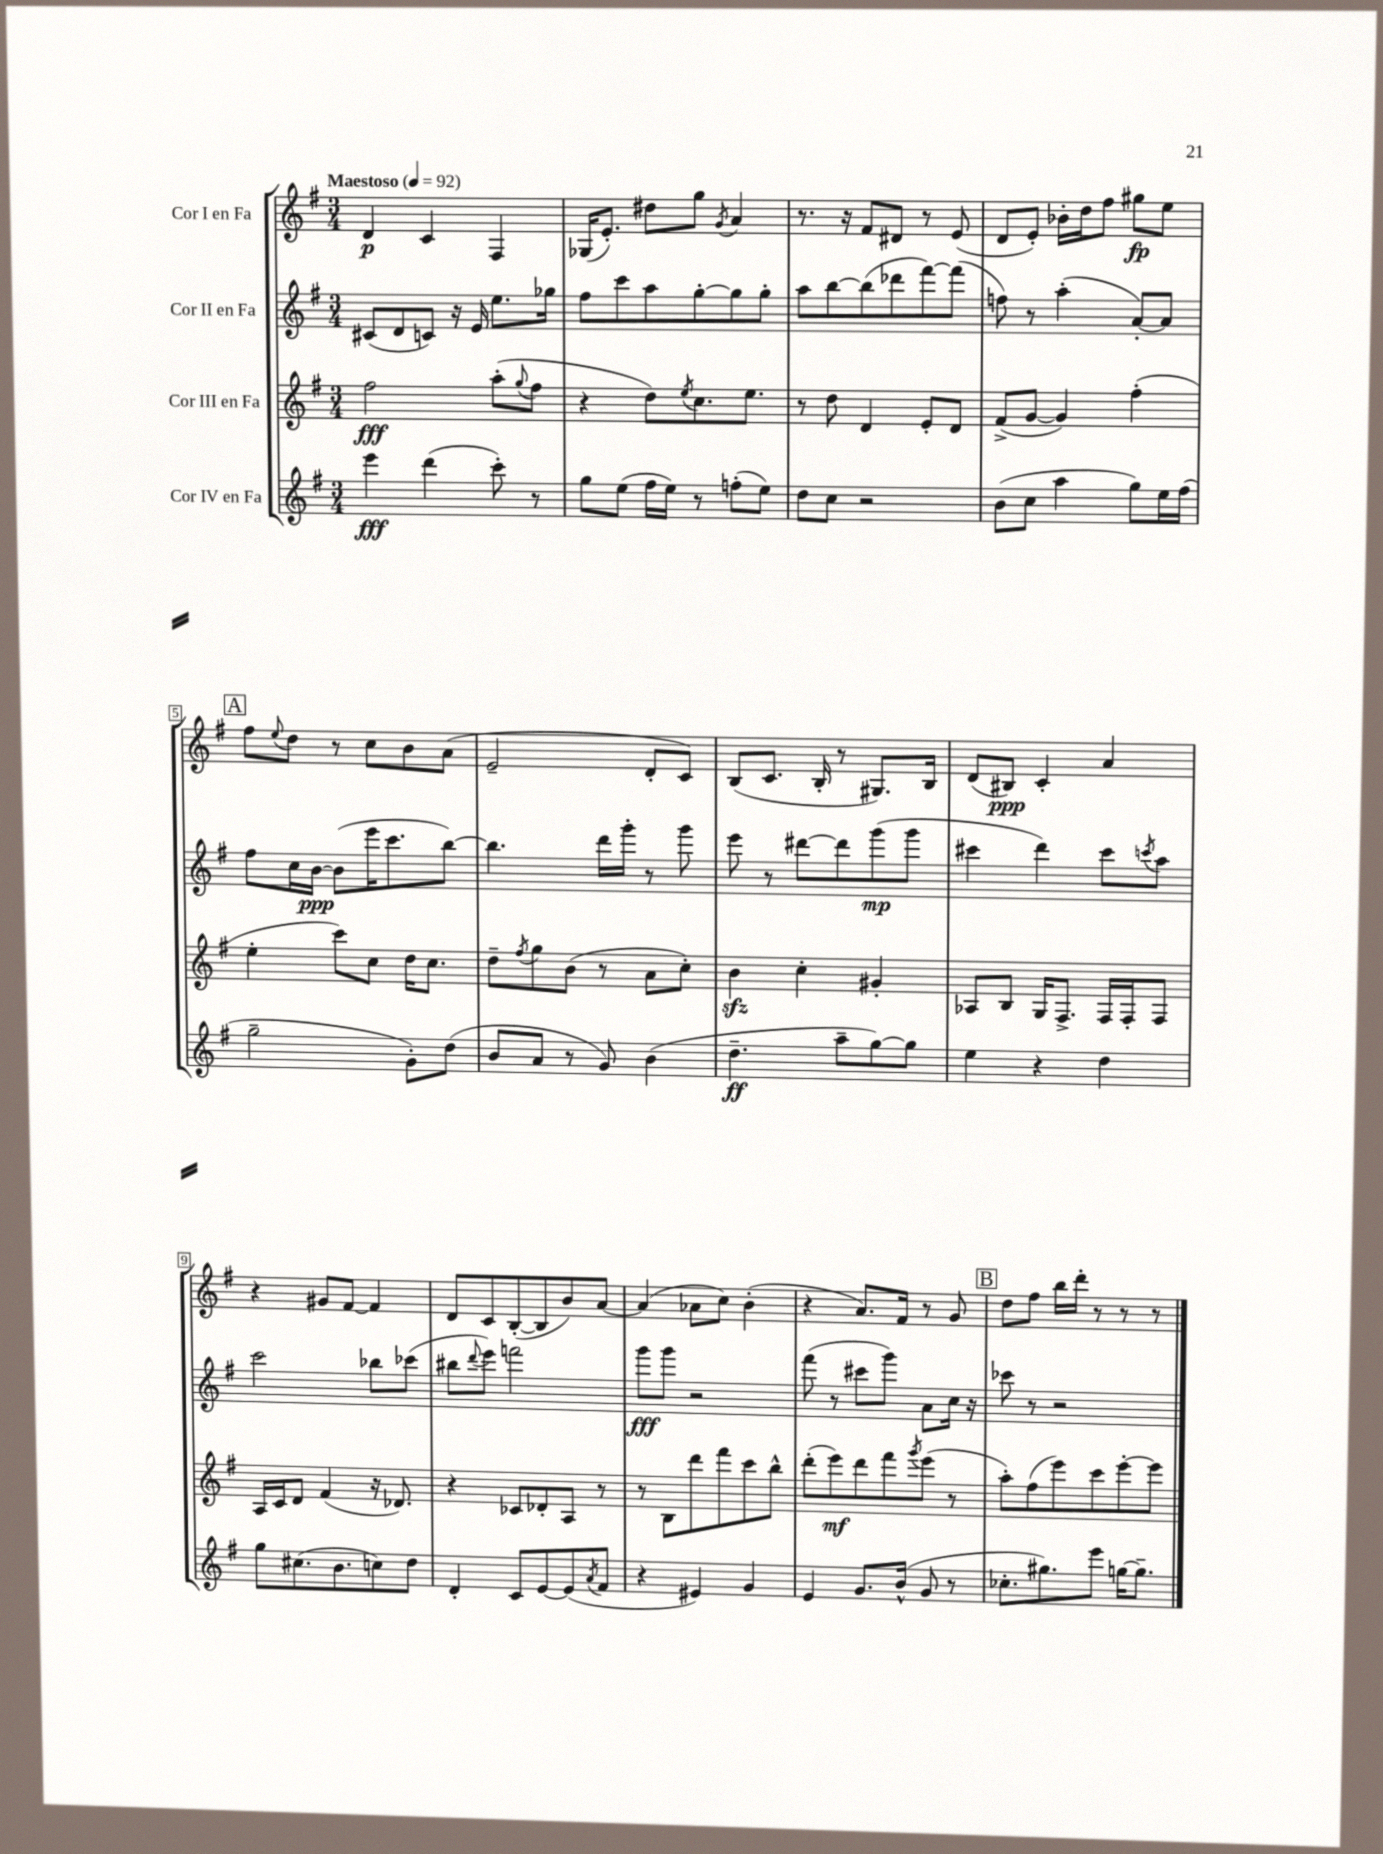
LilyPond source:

<<
\new StaffGroup <<
\new Staff = "s0" \with { instrumentName = "Cor I en Fa" } {
    \clef treble \key g \major \numericTimeSignature \time 3/4 \tempo "Maestoso" 4 = 92
    d'4\p c'4 fis4 |
    ges16( e'8.-.) dis''8 g''8 \acciaccatura { g'8 } a'4 |
    r8. r16 fis'8 dis'8 r8 e'8( |
    d'8 e'8-.) bes'16-. d''16 fis''8 gis''8\fp e''8 |
    \mark \markup { \box "A" } fis''8 \appoggiatura { e''8 } d''8 r8 c''8 b'8 a'8( |
    e'2-- d'8-. c'8) |
    b8( c'8. b16-. r8 gis8.) b16 |
    d'8( bis8\ppp) c'4-. a'4 |
    r4 gis'8 fis'8~ fis'4 |
    d'8 c'8 b8~-.( b8 b'8) a'8~ |
    a'4( aes'8 c''8) b'4-.( |
    r4 a'8.) fis'16 r8 g'8 |
    \mark \markup { \box "B" } d''8 fis''8 b''16 d'''16-. r8 r8 r8 \bar "|." |
}
\new Staff = "s1" \with { instrumentName = "Cor II en Fa" } {
    \clef treble \key g \major \numericTimeSignature \time 3/4
    cis'8( d'8 c'8) r16 e'16 e''8. ges''16 |
    fis''8 c'''8 a''8 g''8~-. g''8 g''8-. |
    a''8 b''8~ b''8( des'''8 fis'''8~) fis'''8( |
    f''8) r8 a''4-.( a'8~-.) a'8 |
    \mark \markup { \box "A" } fis''8 c''16 b'16~\ppp b'8( e'''16 c'''8. b''8~) |
    b''4. d'''16 g'''16-. r8 g'''8 |
    e'''8 r8 dis'''8~ dis'''8 g'''8\mp( g'''8 |
    cis'''4 d'''4) cis'''8 \acciaccatura { c'''8 } a''8 |
    c'''2 bes''8 ces'''8( |
    bis''8 \appoggiatura { d'''8 } e'''8) f'''2 |
    g'''8\fff g'''8 r2 |
    fis'''8( r8 cis'''8 g'''8) a'8 c''16 r16 |
    \mark \markup { \box "B" } ces'''8 r8 r2 \bar "|." |
}
\new Staff = "s2" \with { instrumentName = "Cor III en Fa" } {
    \clef treble \key g \major \numericTimeSignature \time 3/4
    fis''2\fff a''8-.( \appoggiatura { g''8 } fis''8 |
    r4 d''8) \acciaccatura { e''8 } c''8. e''8. |
    r8 d''8 d'4 e'8-. d'8 |
    fis'8->( g'8~ g'4) fis''4-.( |
    \mark \markup { \box "A" } e''4-. c'''8) c''8 d''16 c''8. |
    d''8-- \acciaccatura { fis''8 } g''8 b'8( r8 a'8 c''8-.) |
    b'4\sfz c''4-. gis'4-. |
    aes8 b8 g16 fis8.-> fis16 fis16-. fis8 |
    a16 c'16 d'8 fis'4( r16 des'8.) |
    r4 ces'8 des'8-. a8 r8 |
    r8 b8 d'''8 fis'''8 c'''8 b''8-^ |
    d'''8-.( e'''8\mf) d'''8 fis'''8 \acciaccatura { g'''8 } e'''8( r8 |
    \mark \markup { \box "B" } a''8-.) fis''8( e'''8) c'''8 e'''8~-. e'''8 \bar "|." |
}
\new Staff = "s3" \with { instrumentName = "Cor IV en Fa" } {
    \clef treble \key g \major \numericTimeSignature \time 3/4
    e'''4\fff d'''4( c'''8-.) r8 |
    g''8 e''8( fis''16 e''16) r8 f''8-.( e''8) |
    d''8 c''8 r2 |
    b'8( c''8 a''4 g''8) e''16 fis''16( |
    \mark \markup { \box "A" } g''2-- g'8-.) d''8( |
    b'8 a'8 r8 g'8) b'4( |
    d''4.--\ff a''8-- g''8~) g''8 |
    e''4 r4 d''4 |
    g''8 cis''8.( b'8. c''8) d''8 |
    d'4-. c'8 e'8~ e'8( \acciaccatura { a'8 } fis'8 |
    r4 eis'4) g'4 |
    e'4 g'8. b'16-^( g'8 r8 |
    \mark \markup { \box "B" } ces''8.-. gis''8.) e'''8 g''16~ g''8.-- \bar "|." |
}
>>
>>
\layout { \context { \Score \override BarNumber.stencil = #(make-stencil-boxer 0.1 0.3 ly:text-interface::print) } }
